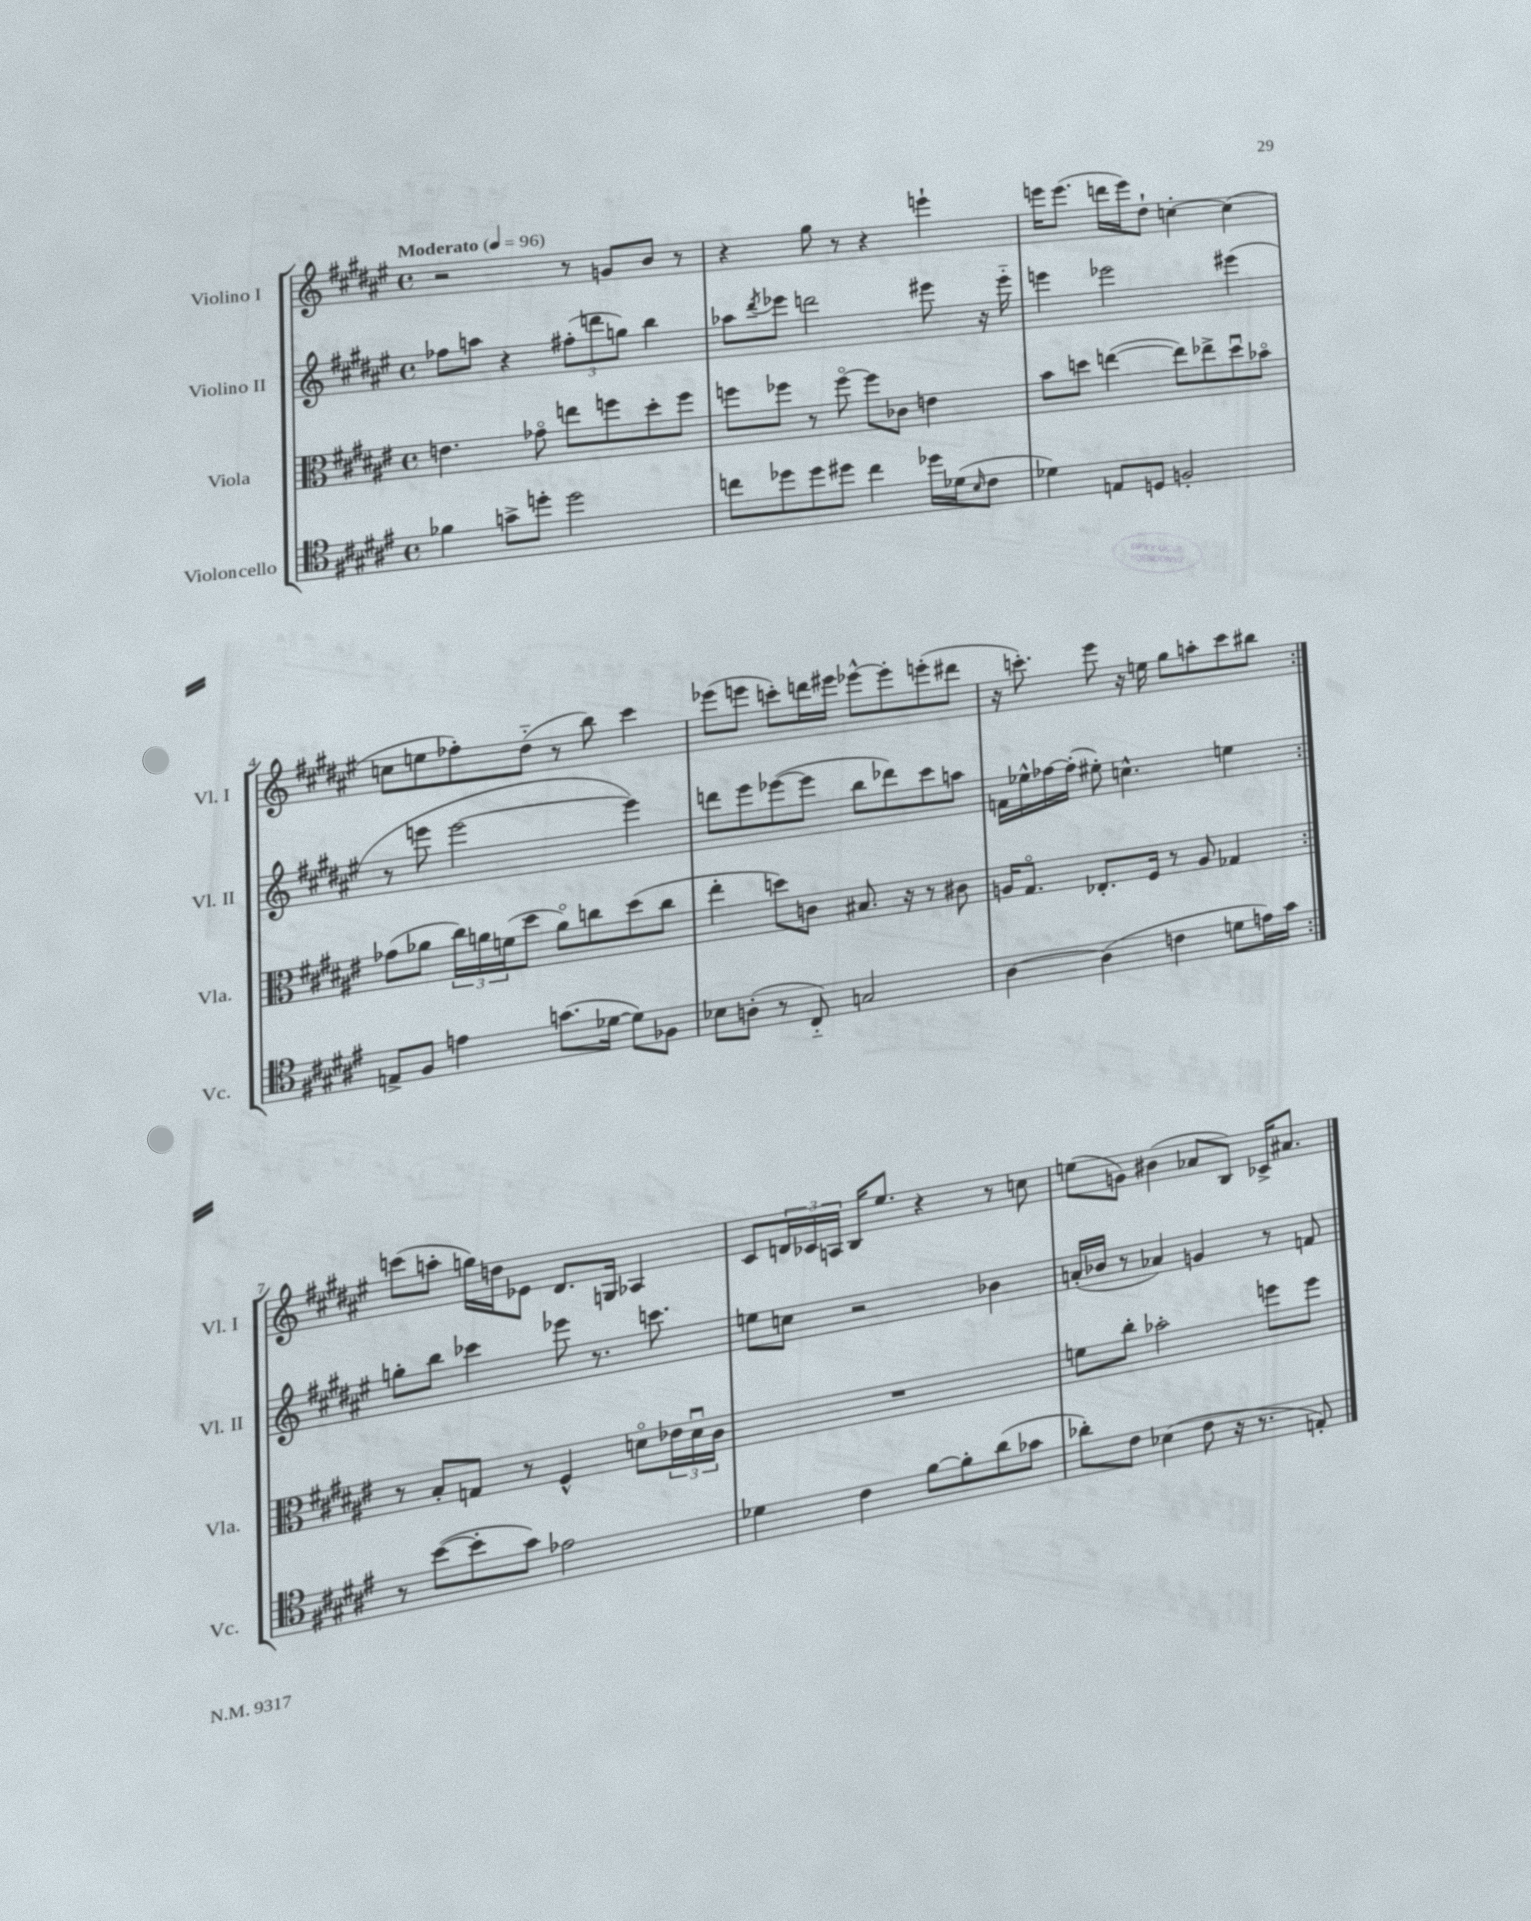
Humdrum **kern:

**kern	**kern	**kern	**kern
*part4	*part3	*part2	*part1
*staff4	*staff3	*staff2	*staff1
*I"Violoncello	*I"Viola	*I"Violino II	*I"Violino I
*I'Vc.	*I'Vla.	*I'Vl. II	*I'Vl. I
*clefC4	*clefC3	*clefG2	*clefG2
*k[f#c#g#d#a#e#]	*k[f#c#g#d#a#e#]	*k[f#c#g#d#a#e#]	*k[f#c#g#d#a#e#]
*M4/4	*M4/4	*M4/4	*M4/4
*met(c)	*met(c)	*met(c)	*met(c)
*MM96	*MM96	*MM96	*MM96
=1	=1	=1	=1
!	!	!	!LO:TX:a:B:t=Moderato
4f-X\	4.en\	8ff-X\L	2r
.	.	8aan\J	.
8gn^\L	.	4r	.
8ddn'\J	8g-X\	.	.
2dd\	8een\L	(12ff#X'\L	8r
.	.	12dddn\	.
.	8ffn\	.	8gn/L
.	.	12ggn\J)	.
.	8dd#'\	4bb\	8b/J
.	8ff\J	.	8r
=2	=2	=2	=2
8ccn\L	8ffn\L	8aa-X\L	4r
.	.	8qddd#/	.
8dd-X\	8ff-X\J	8eee-X\J	.
8dd-\	8r	2dddn\	8gg#\
8dd#X\J	[8ff-\	.	8r
4cc\	8ff-\L]	.	4r
.	8c-X\J	.	.
16dd-X\LL	4en\	8eee#X\	4eeen`\
(16d-X\J	.	.	.
16qqB/	.	.	.
8c#\J	.	16r	.
.	.	16eee#\	.
=3	=3	=3	=3
4d-X\)	8b\L	4eeen\	16eeen\KL
.	.	.	(8.eee\J
.	8ddn\J	.	.
8En/L	([4een\	2eee-X\	16dddn\LL
.	.	.	16eee\J)
8Dn/J	.	.	8dd#`\J
2Fn'/	8ee\L])	.	[4ccn'\
.	8ee-X^\	.	.
.	8ddu\	(4eee#X\	(4cc\]
.	8b-X\J	.	.
!!LO:LB:g=z
=4	=4	=4	=4
8En^/L	(8g-X\L	8r	8ccn\L
8F#/J	8a-X\J	8eeen\	8een\
4en\	24cc#\LL)	[2eee\	8ff-X'\)
.	24an\	.	.
.	(24fn\J	.	.
.	8dd#\J	.	(8dd#\J
(8.gn\L	8a\L)	.	8r
.	8ccn\	.	8bb\)
[16d-X\Jk	.	.	.
8d-\L])	(8dd#\	4eee\])	4ccc#\
8F-X\J	8cc\J	.	.
=5	=5	=5	=5
8B-X\L	4ee#'\	8dddn\L	(8eee-X\L
(8An'\J	.	8eee#\	8eeen\J
8r	8ddn\L)	([8eee-X\	8cccn'\L)
8C#/)	8cn\J	8eee-\J]	16dddn\L
.	.	.	16eee#X\JJ
2Gn/	8.B#X/	8bb\L	[8eee-X^^\L
.	.	8ddd-X\)	8eee-'\]
.	16r	.	.
.	8r	8ccc#\	(8eeen'\
.	8c#X\	8aan\J	8ddd#X\J
=6	=6	=6	=6
[4A#\	16An/KL	16fn\LL	16r
.	8.G#/J	16ee-X^^\	8.cccn'\)
.	.	[16ff-X\	.
.	.	(16ff-'\JJ]	.
(4A#\]	8.E-X'/L	8ee#X'\)	8eee#\
.	.	4.ccn^^\	16r
.	16F#/Jk	.	16een\
4cn\	8r	.	8gg#\L
.	8A/	.	8aan'\
8dn\L	4G-X/	4een\	8ccc\
16en\L)	.	.	8bb#X\J
16g#\JJ	.	.	.
!!LO:LB:g=z
=7:|!	=7:|!	=7:|!	=7:|!
8r	8r	8ggn'\L	(8cccn\L
([8b\L	8B'/L	8bb\J	8aan'\J
8b'\]	8Gn/J	4ccc-X\	16ggn\LL)
.	.	.	16ddn\J
8g#\J)	8r	.	8e-X\J
2e-X\	4F#^^/	8eee-X\	8.d#/L
.	.	8.r	.
.	.	.	16Gn/Jk
.	8dn\L	.	4A-X/
.	.	8.cccn\	.
.	24e-X\L	.	.
.	24du\	.	.
.	24c#\JJ	.	.
=8	=8	=8	=8
4d-X\	1r	8een\L	8c#/L
.	.	8ccn\J	24dn/L
.	.	.	24c-X/
.	.	.	24An/JJ
4c#\	.	2r	16B/KL
.	.	.	8.ee#/J
[8f#\L	.	.	4r
8f#'\]	.	.	.
(8a#\	.	4b-X\	8r
8g-X\J	.	.	8ccn\
=9	=9	=9	=9
8a-X'\L)	8fn\L	(16an'/LL	(8een\L
.	.	16b-X/JJ	.
8c#\J	8cc#'\J	8r	8gn\J)
(4B-X\	2b-X'\	4a-X/)	(4b#X\
8c#\	.	4gn/	8a-X/L
16r	.	.	8B/J)
8.r	.	.	.
.	8ffn\L	8r	16c-X^/KL
.	.	.	8.a#X/J
8En'/)	8ff\J	8fn/	.
==	==	==	==
*-	*-	*-	*-
